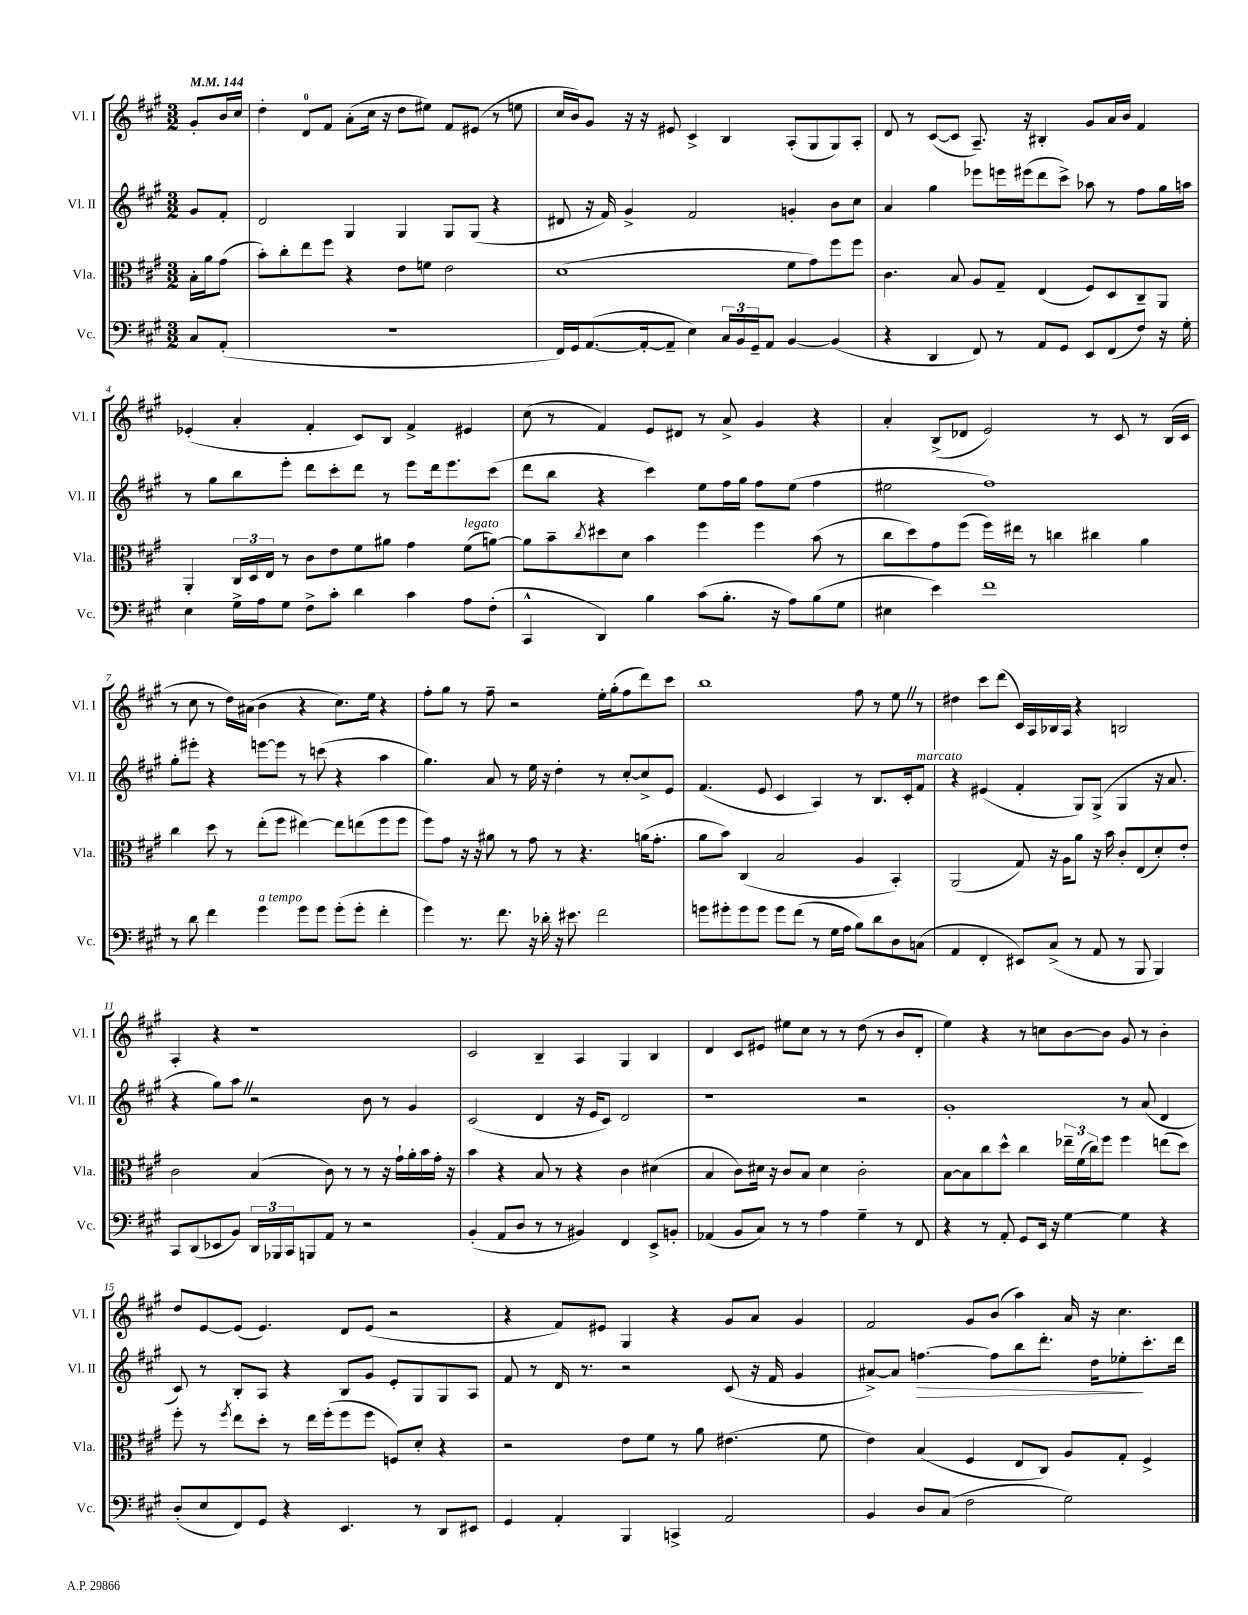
<<
\new StaffGroup <<
\new Staff = "s0" \with { instrumentName = "Vl. I" shortInstrumentName = "Vl. I" } {
    \clef treble \key a \major \numericTimeSignature \time 3/2 \partial 4 \tempo 4 = 144
    gis'8-. b'16 cis''16 |
    d''4-. d'8-0 fis'8 a'8-.( cis''16 r16 d''8 eis''8) fis'8 eis'8( r8 e''8 |
    cis''16 b'16) gis'8 r16 r16 eis'8 cis'4-> b4 a8-.( gis8 gis8) a8-. |
    d'8 r8 cis'8~( cis'8 a8.--) r16 bis4-. gis'8 a'16 b'16 fis'4 |
    ees'4-.( a'4-. fis'4-. cis'8) b8 fis'4-> eis'4 |
    cis''8( r8 fis'4) e'8 dis'8 r8 a'8-> gis'4 r4 |
    a'4-. b8->( des'8 e'2) r8 cis'8 r8 b16( cis'16 |
    r8 cis''8 r8 d''16) ais'16( b'4 r4 cis''8.) e''16 r4 |
    fis''8-. gis''8 r8 fis''8-- r2 e''16-. gis''16-.( fis''8 d'''8) cis'''8 |
    b''1 fis''8 r8 e''8 \once \override BreathingSign.text = \markup { \musicglyph "scripts.caesura.straight" } \breathe r8 |
    dis''4 cis'''8 d'''8( cis'16) a16 bes16 a16 r4 b2 |
    a4-. r4 r1 |
    cis'2 b4-- a4 gis4 b4 |
    d'4 cis'8 eis'8 eis''8 cis''8 r8 r8 d''8( r8 b'8 d'8-. |
    e''4) r4 r8 c''8 b'8~ b'8 gis'8 r8 b'4-. |
    d''8 e'8~ e'8( e'4.) d'8 e'8( r2 |
    r4 fis'8) eis'8 gis4 r4 gis'8 a'8 gis'4 |
    fis'2 gis'8 b'8( a''4) a'16 r16 cis''4. \bar "|." |
}
\new Staff = "s1" \with { instrumentName = "Vl. II" shortInstrumentName = "Vl. II" } {
    \clef treble \key a \major \numericTimeSignature \time 3/2 \partial 4
    gis'8 fis'8-. |
    d'2 gis4 gis4 gis8 gis8( r4 |
    dis'8 r16 fis'16) gis'4-> fis'2 g'4-. b'8 cis''8 |
    a'4 gis''4 ees'''8 e'''16 eis'''16( d'''8 cis'''8->) aes''8 r8 fis''8 gis''16 a''16 |
    r8 gis''8 b''8 e'''8-. d'''8 cis'''8-. d'''8 r8 e'''8 d'''16 e'''8. cis'''8( |
    d'''8 b''8 r4 cis'''4) e''8 fis''16 gis''16 fis''8 e''8( fis''4 |
    eis''2 fis''1) |
    gis''8-. eis'''8-. r4 e'''8~ e'''8 r8 c'''8( r4 a''4 |
    gis''4.) a'8 r8 e''16 r16 d''4-. r8 cis''8~-. cis''8-> e'8 |
    fis'4.( e'8 cis'4 a4) r8 b8. cis'16-. fis'8^\markup { \italic "marcato" } |
    r4 eis'4( fis'4-. gis8) gis8->( gis4 r16 a'8. |
    r4 gis''8) a''8 \once \override BreathingSign.text = \markup { \musicglyph "scripts.caesura.straight" } \breathe r2 b'8 r8 gis'4 |
    cis'2( d'4 r16 e'16 cis'8) d'2 |
    r1 r2 |
    gis'1-. r8 a'8( d'4 |
    cis'8) r8 b8-. a8 r4 b8 gis'8 e'8-. gis8 gis8 a8 |
    fis'8 r8 d'16 r8. r2 cis'8( r16 fis'16 gis'4 |
    ais'8~->) ais'8 f''4.~\> f''8 b''8 d'''8.-. d''16 ees''8-.\! cis'''8.-. d'''16 \bar "|." |
}
\new Staff = "s2" \with { instrumentName = "Vla." shortInstrumentName = "Vla." } {
    \clef alto \key a \major \numericTimeSignature \time 3/2 \partial 4
    b16-. a'16 gis'8( |
    b'8-.) cis''8-. e''8 fis''8 r4 e'8 f'8 e'2 |
    d'1( fis'8 gis'8) fis''8 fis''8 |
    cis'4. b8 a8 gis8-- e4( fis8) d8 cis8-- a,8 |
    a,4-. \tuplet 3/2 { cis16 d16 e16 } r8 cis'8 e'8 fis'8 ais'8 gis'4 fis'8^\markup { \italic "legato" }( a'8~) |
    a'8 b'8-- \acciaccatura { cis''8 } dis''8 d'8 b'4 fis''4 fis''4 b'8( r8 |
    cis''8 d''8) gis'8 fis''8( fis''16) eis''16 r8 c''4 cis''4 a'4 |
    cis''4 d''8 r8 e''8-.( fis''8 eis''4~) eis''8 e''8( fis''8 fis''8 |
    fis''8) gis'8 r16 r16 ais'8 r8 gis'8 r8 r4. a'16( gis'8.-. |
    a'8 b'8) cis4( b2 a4 b,4-.) |
    a,2( gis8) r16 a16 a'8 r16 b'16 cis'8-. e8( d'8-.) e'8-. |
    cis'2 b4( cis'8) r8 r8 r16 gis'16-! a'16-. b'16 gis'16-. r16 |
    b'4 r4 b8 r8 r4 cis'4 dis'4( |
    b4 cis'8) dis'16 r16 cis'8 b8 dis'4 cis'2-. |
    b8~ b8 cis''8 d''8-^ cis''4 \tuplet 3/2 { ees''16-- fis'16( cis''16) } fis''8 fis''4 e''8( d''8) |
    fis''8-. r8 \acciaccatura { fis''8 } e''8 d''8-. r8 e''16 fis''16-.( fis''8 fis''8 f8) d'8-. r4 |
    r2 e'8 fis'8 r8 a'8 eis'4.( fis'8 |
    e'4) b4( fis4 e8 cis8) a8 gis8-. fis4-> \bar "|." |
}
\new Staff = "s3" \with { instrumentName = "Vc." shortInstrumentName = "Vc." } {
    \clef bass \key a \major \numericTimeSignature \time 3/2 \partial 4
    cis8 a,8-.( |
    R1. |
    fis,16) gis,16 a,8.~( a,16~-. a,8-- e4) \tuplet 3/2 { cis16 b,16 gis,16-- } a,8 b,4~ b,4( |
    r4 d,4 fis,8) r8 a,8 gis,8 e,8 fis,8( fis8) r16 gis16-. |
    e4 gis16-> a16 gis8 fis8-> cis'8-. d'4 cis'4 a8 fis8-.( |
    cis,4-^ d,4) b4 cis'8( b8.-. r16 a8) b8( gis8 |
    eis4 e'4) fis'1 |
    r8 d'8 fis'4 gis'4^\markup { \italic "a tempo" } gis'8 gis'8 gis'8-.( gis'8-. fis'4-. |
    gis'4) r8. fis'8. r16 des'16-. r16 eis'8. fis'2 |
    g'8 gis'8-. gis'8 gis'8 gis'8 fis'8( r8 gis16 a16 b8) d'8 d8 c8( |
    a,4 fis,4-. eis,8) cis8->( r8 a,8 r8 b,,8 b,,4) |
    cis,8 d,8( ees,8 b,8) \tuplet 3/2 { d,16 bes,,16 cis,16 } b,,8 a,8 r8 r2 |
    b,4-.( a,8 d8 r8 r8 bis,4) fis,4 e,8-> b,8-. |
    aes,4( b,8 cis8) r8 r8 a4 gis4-- r8 fis,8 |
    r4 r8 a,8-. gis,8 e,16 r16 gis4~ gis4 r4 |
    d8-.( e8 fis,8) gis,8 r4 e,4. r8 d,8 eis,8 |
    gis,4 a,4-. b,,4 c,4-> a,2 |
    b,4 d8 cis8( fis2 gis2) \bar "|." |
}
>>
>>
